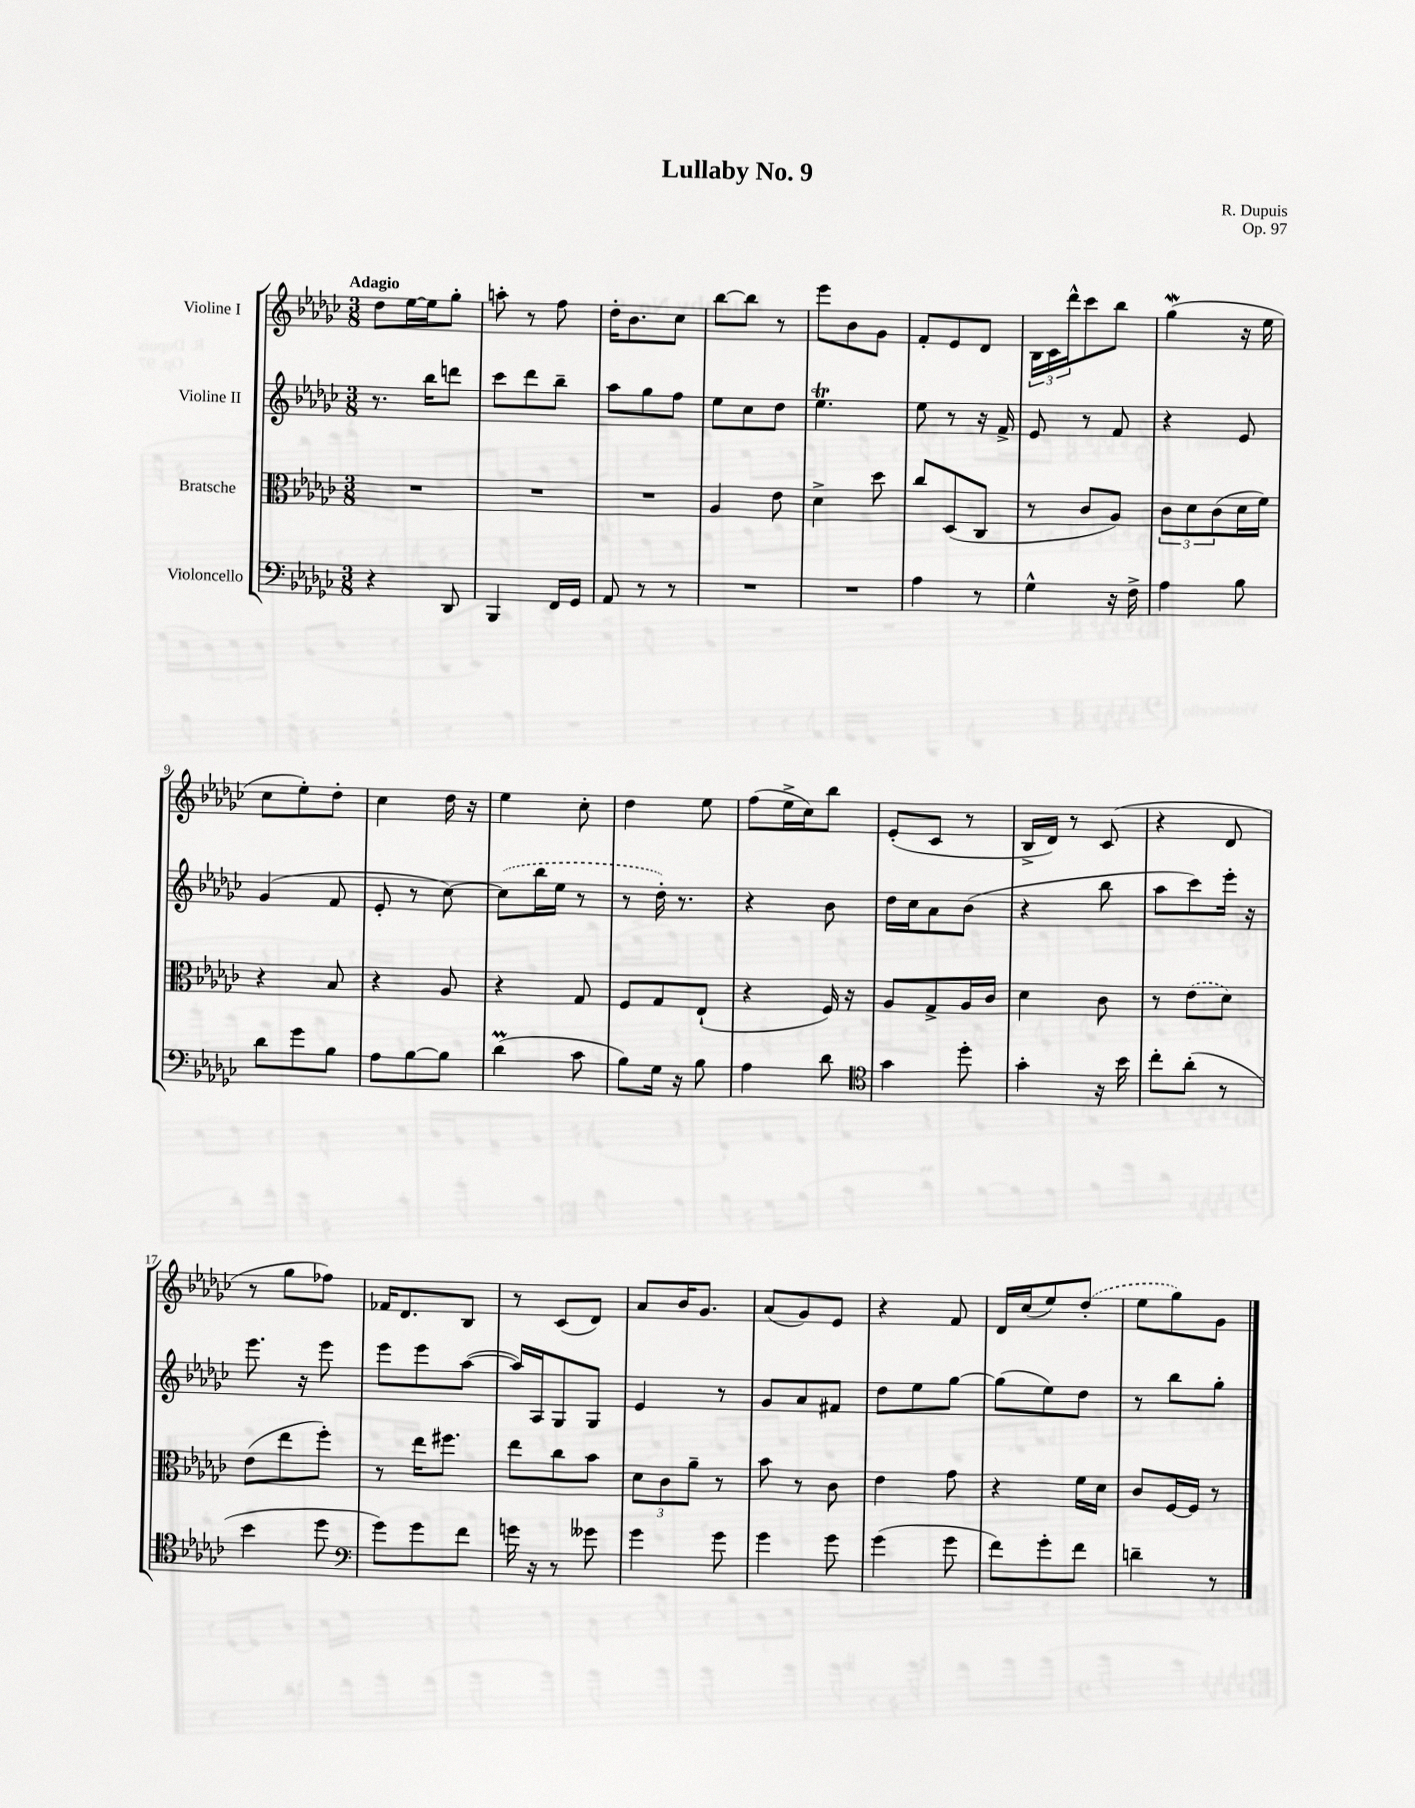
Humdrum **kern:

**kern	**kern	**kern	**kern
*staff4	*staff3	*staff2	*staff1
*clefF4	*clefC3	*clefG2	*clefG2
*k[b-e-a-d-g-c-]	*k[b-e-a-d-g-c-]	*k[b-e-a-d-g-c-]	*k[b-e-a-d-g-c-]
*M3/8	*M3/8	*M3/8	*M3/8
4r	4.r	8.r	8dd-\L
.	.	.	[16ee-\L
.	.	16bb-\LK	16ee-\]J
8DD-/	.	8ddd\J	8gg-'\J
=	=	=	=
4BBB-/	4.r	8ccc-\L	8aa'\
.	.	8ddd-\	8r
16FF/LL	.	8bb-~\J	8ff\
16GG-/JJ	.	.	.
=	=	=	=
8AA-/	4.r	8aa-\L	16dd-'\LK
.	.	.	8.b-\
8r	.	8gg-\	.
8r	.	8ff\J	8cc-\J
=	=	=	=
4.r	4A-/	8ee-\L	[8bb-\L
.	.	8cc-\	8bb-\]J
.	8e-\	8dd-\J	8r
=	=	=	=
4.r	4d-^\	4.ee-\	8eee-\L
.	.	.	8b-\
.	8dd-\	.	8g-\J
=	=	=	=
4A-\	8cc-/L	8ee-\	8f'/L
.	(8D-/	8r	8e-/
8r	8C-/J	16r	8d-/J
.	.	16f^/	.
=	=	=	=
4G-^^\	8r	8e-/	24B-\LL
.	.	.	24c-\
.	.	.	24ddd-^^\J
.	8c-/L	8r	8ccc-\
16r	8A-/J)	8f/	8bb-\J
16F^\	.	.	.
=	=	=	=
4A-\	12c-\L	4r	(4gg-\
.	12d-\	.	.
.	(12c-\	.	.
8B-\	16d-\L	8e-/	16r
.	16f\JJ)	.	16ee-\
=	=	=	=
8d-\L	4r	(4g-/	8cc-\L
8g-\	.	.	8ee-'\)
8B-\J	8B-/	8f/	8dd-'\J
=	=	=	=
8A-\L	4r	8e-'/	4cc-\
[8B-\	.	8r	.
8B-\]J	8A-/	[8cc-\)	16dd-\
.	.	.	16r
=	=	=	=
(4d-\	4r	(8cc-\]L	4ee-\
.	.	16bb-\L	.
.	.	16ee-\JJ	.
8c-\	8G-/	8r	8cc-'\
=	=	=	=
8B-\L)	8F/L	8r	4dd-\
16G-\Jk	8G-/	16dd-'\)	.
16r	.	8.r	.
8B-\	(8E-`/J	.	8ee-\
=	=	=	=
4A-\	4r	4r	(8ff\L
.	.	.	16ee-^\L
.	.	.	16cc-\J)
8d-\	16F/)	8b-\	8bb-\J
.	16r	.	.
=	=	=	=
*clefC4	*	*	*
4g-\	8A-/L	16dd-\LL	(8e-'/L
.	.	16cc-\J	.
.	8G-^/	8a-\	8c-/J
8dd-'\	16A-/L	(8b-\J	8r
.	16c-/JJ	.	.
=	=	=	=
4g-'\	4d-\	4r	16B-^/LL
.	.	.	16d-/JJ)
.	.	.	8r
16r	8c-\	8bb-\	(8c-/
16b-\	.	.	.
=	=	=	=
8cc-'\L	8r	8aa-\L	4r
(8a-'\J	(8e-\L	8ccc-\)	.
8r	8d-\J)	16eee-'\Jk	8d-/
.	.	16r	.
=	=	=	=
4b-\	(8e-\L	8.eee-\	8r
.	8ee-\	.	8gg-\L
.	.	16r	.
8dd-\	8ff'\J)	8eee-\	8ff-\J)
=	=	=	=
*clefF4	*	*	*
8g-\L)	8r	8eee-\L	16f-/LK
.	.	.	8.d-/
8g-\	16ee-\LK	8eee-\	.
.	8.ff#\J	.	.
8f\J	.	([8aa-\J	8B-/J
=	=	=	=
16g\	8ee-\L	16aa-/]LL)	8r
16r	.	16A-/J	.
8r	8cc-\	8G-/	(8c-/L
8g--\	8b-\J	8G-/J	8d-/J)
=	=	=	=
4g-\	12d-\L	4e-/	8a-/L
.	12c-\	.	.
.	.	.	16b-/K
.	12a-~\J	.	.
.	.	.	8.g-/J
8g-\	8r	8r	.
=	=	=	=
4g-\	8b-\	8g-/L	(8a-/L
.	8r	8a-/	8g-/)
8g-\	8c-\	8f#/J	8e-/J
=	=	=	=
(4g-\	4e-\	8dd-\L	4r
.	.	8ee-\	.
8g-\	8g-\	[8gg-\J	8f/
=	=	=	=
8f\L)	4r	(8gg-\]L	16d-/LL
.	.	.	(16cc-/J
8g-'\	.	8ee-\)	8ee-/)
8f\J	16f\LL	8dd-\J	(8dd-'/J
.	16d-\JJ	.	.
=	=	=	=
4d~\	8c-/L	8r	8ee-\L
.	[16F/L	8bb-\L	8gg-\)
.	16F/]JJ	.	.
8r	8r	8gg-'\J	8g-\J
==	==	==	==
*-	*-	*-	*-
